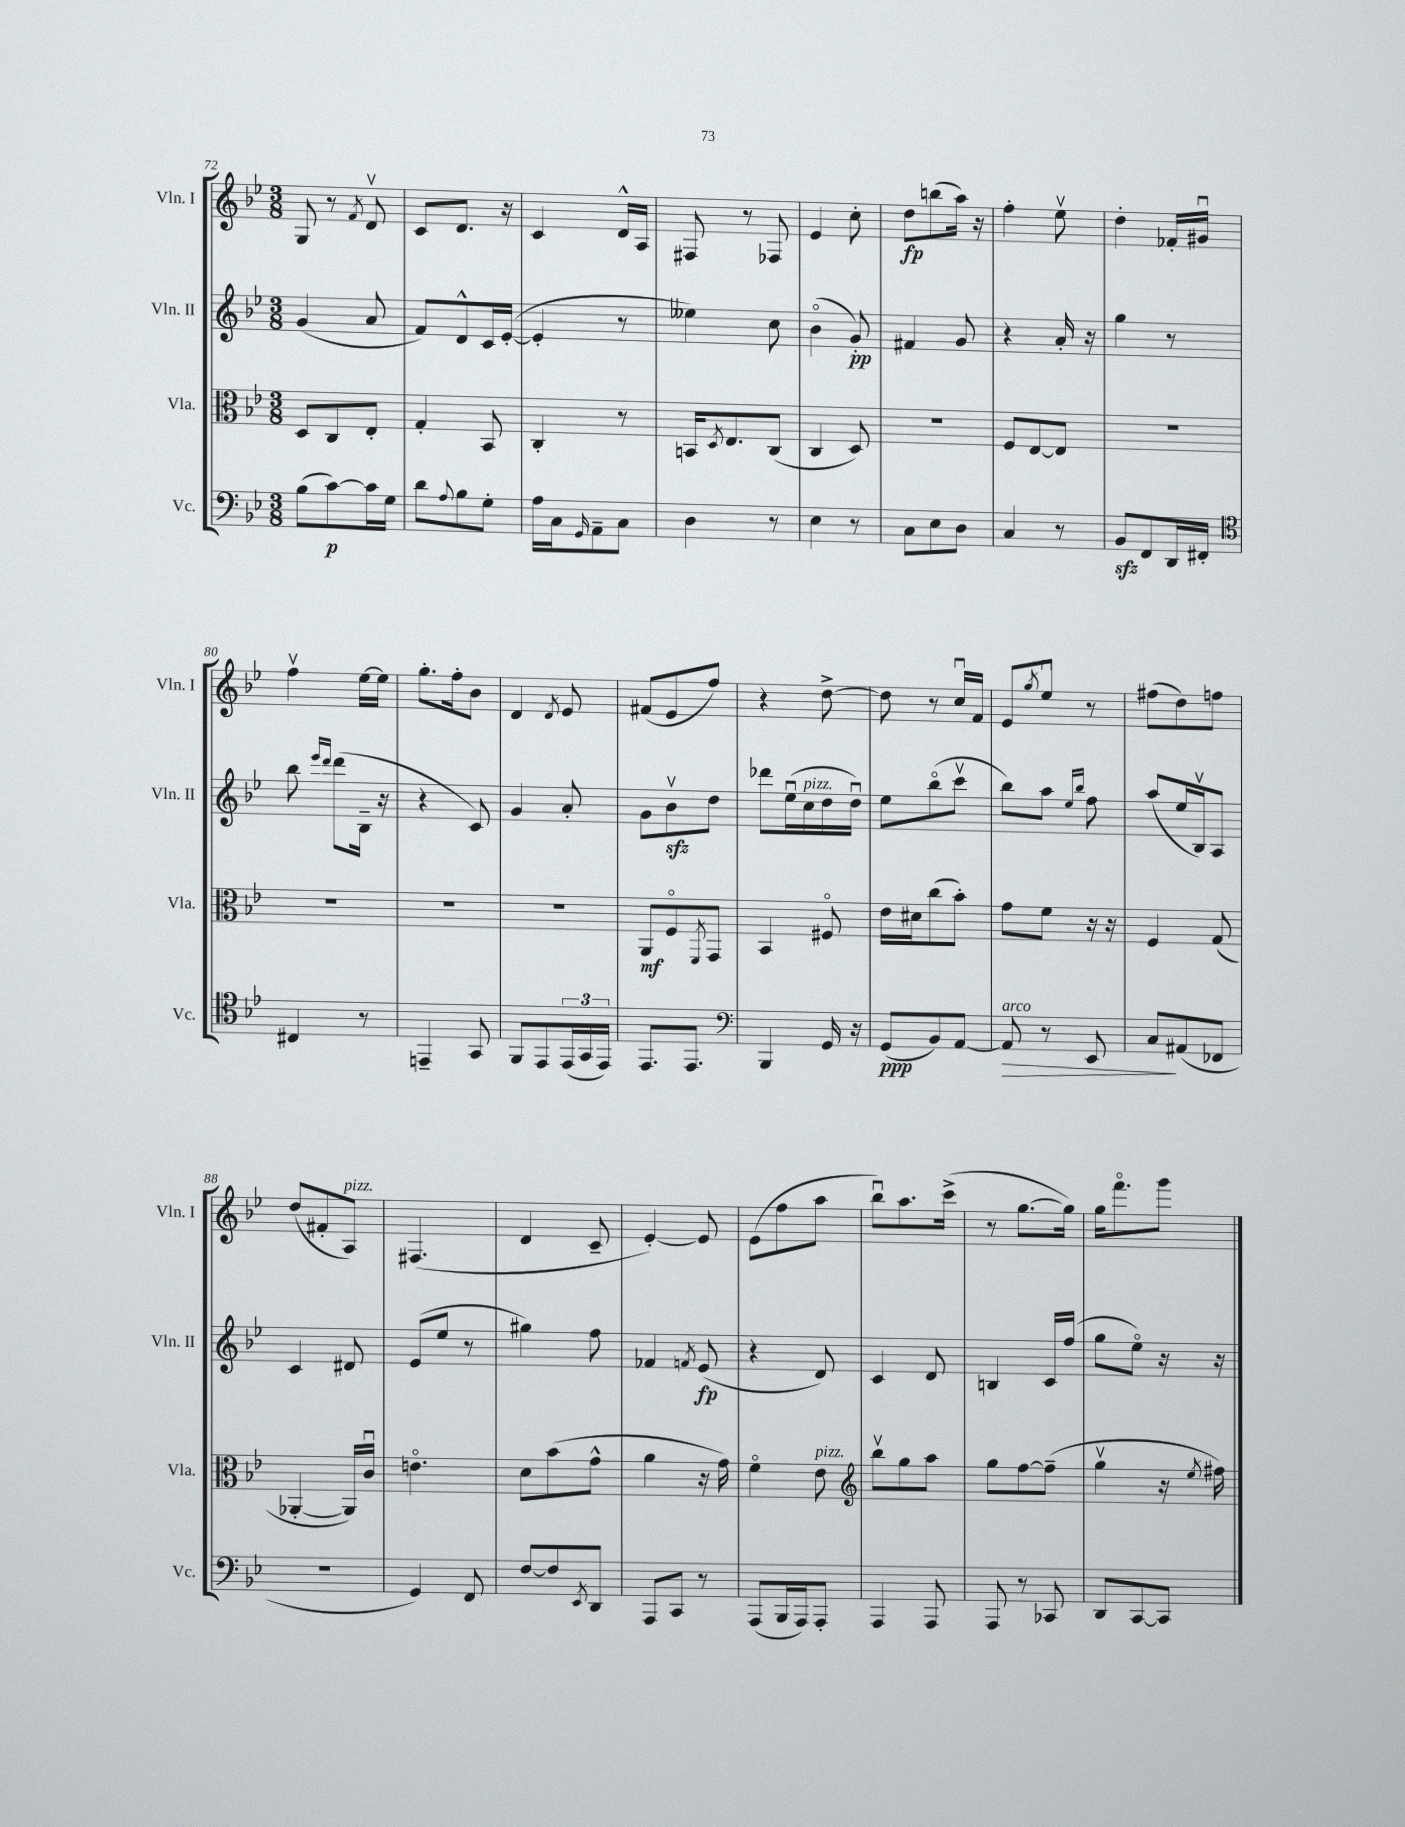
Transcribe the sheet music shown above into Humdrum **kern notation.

**kern	**kern	**kern	**kern
*staff4	*staff3	*staff2	*staff1
*clefF4	*clefC3	*clefG2	*clefG2
*k[b-e-]	*k[b-e-]	*k[b-e-]	*k[b-e-]
*M3/8	*M3/8	*M3/8	*M3/8
(8B-	8D	(4g	8G
[8c)	8C	.	8r
.	.	.	8qf
16c]	8E-'	8a	8dv
16G	.	.	.
=	=	=	=
8d	4G'	8f)	8c
8qqA	.	.	.
8B-	.	8d^^	8.d
8G'	8BB-	16c	.
.	.	([16e-'	16r
=	=	=	=
16A	4C'	4e-']	4c
16C	.	.	.
16qqGG	.	.	.
8AA~	.	.	.
8C	8r	8r	16d^^
.	.	.	16A
=	=	=	=
4D	16BB	4ee--)	8F#
.	8qD	.	.
.	8.E-	.	.
.	.	.	8r
8r	(8C	8cc	8F-
=	=	=	=
4E-	4C	(4b-o	4e-
8r	8D)	8g')	8cc'
=	=	=	=
8C	4.r	4f#	8dd
8E-	.	.	(8bb
8D	.	8g	16aa)
.	.	.	16r
=	=	=	=
4C	8F	4r	4ff'
.	[8E-	.	.
8r	8E-]	16a'	8ee-v
.	.	16r	.
=	=	=	=
8BB-	4.r	4gg	4dd'
8FF	.	.	.
16DD	.	8r	16f-'
16FF#'	.	.	16g#u
=	=	=	=
*clefC4	*	*	*
4C#	4.r	8bb-	4ffv
.	.	16qqeee-	.
.	.	16qqddd	.
.	.	(8ddd	.
8r	.	16B-~	[16ee-
.	.	16r	16ee-]
=	=	=	=
4EE~	4.r	4r	8.gg'
.	.	.	16ff'
8GG	.	8c)	8b-
=	=	=	=
8FF	4.r	4g	4d
8EE-	.	.	.
.	.	.	8qd
(24EE-	.	8a'	8e-
24GG	.	.	.
24EE-)	.	.	.
=	=	=	=
8.EE-	8AA	8g	(8f#
.	8Fo	8b-v	8e-
8.EE-	.	.	.
.	8qFF	.	.
.	8GG	8dd	8ff)
=	=	=	=
*clefF4	*	*	*
4BBB-	4BB-	8ddd-	4r
.	.	(16ee-u	.
.	.	16cc	.
16GG	8F#o	16dd	[8dd^
16r	.	16ddu)	.
=	=	=	=
(8GG	16e-	8ee-	8dd]
.	16d#	.	.
8BB-)	(8cc	(8bb-o	8r
[8AA	8b-')	8cccv	16ccu
.	.	.	16f
=	=	=	=
8AA]	8g	8bb-)	8e-
.	.	.	8qgg
8r	8f	8aa	8ee-u
.	.	16qqee-	.
.	.	16qqbb-	.
8EE-	16r	8ff	8r
.	16r	.	.
=	=	=	=
8C	4F	(8aa	(8ff#
(8AA#	.	16ee-	8dd)
.	.	16B-v)	.
8FF-	(8G	8A	8ff
=	=	=	=
4.r	[4AA-'	4c	(8dd
.	.	.	8f#'
.	16AA-])	8d#	8A)
.	16cu	.	.
=	=	=	=
4GG)	4.eo	(8e-	(4.F#
.	.	8ee-	.
8FF	.	8r	.
=	=	=	=
[8F	8d	4gg#)	4d
8F]	(8b-	.	.
8qEE-	.	.	.
8DD	8g^^	8ff	8c~
=	=	=	=
8AAA	4a	4f-	[4e-')
8CC	.	.	.
.	.	8qf	.
8r	16r	(8e-	8e-]
.	16g)	.	.
=	=	=	=
(8AAA	4fo	4r	(8e-
16BBB-	.	.	8ff
16AAA)	.	.	.
8AAA'	8e-	8d)	8aa
=	=	=	=
*	*clefG2	*	*
4AAA	8bb-v	4c	8bb-u)
.	8gg	.	8.aa
8AAA	8aa	8d	.
.	.	.	(16ccc^
=	=	=	=
8AAA	8gg	4B	8r
8r	[8ff	.	[8.gg
8CC-	(8ff~]	16c	.
.	.	(16ff	16gg])
=	=	=	=
8DD	4ggv	8gg	16gg
.	.	.	8.fffo
[8CC	.	8ee-o)	.
8CC]	16r	16r	8ggg
.	8qee-	.	.
.	16ff#)	16r	.
==	==	==	==
*-	*-	*-	*-
